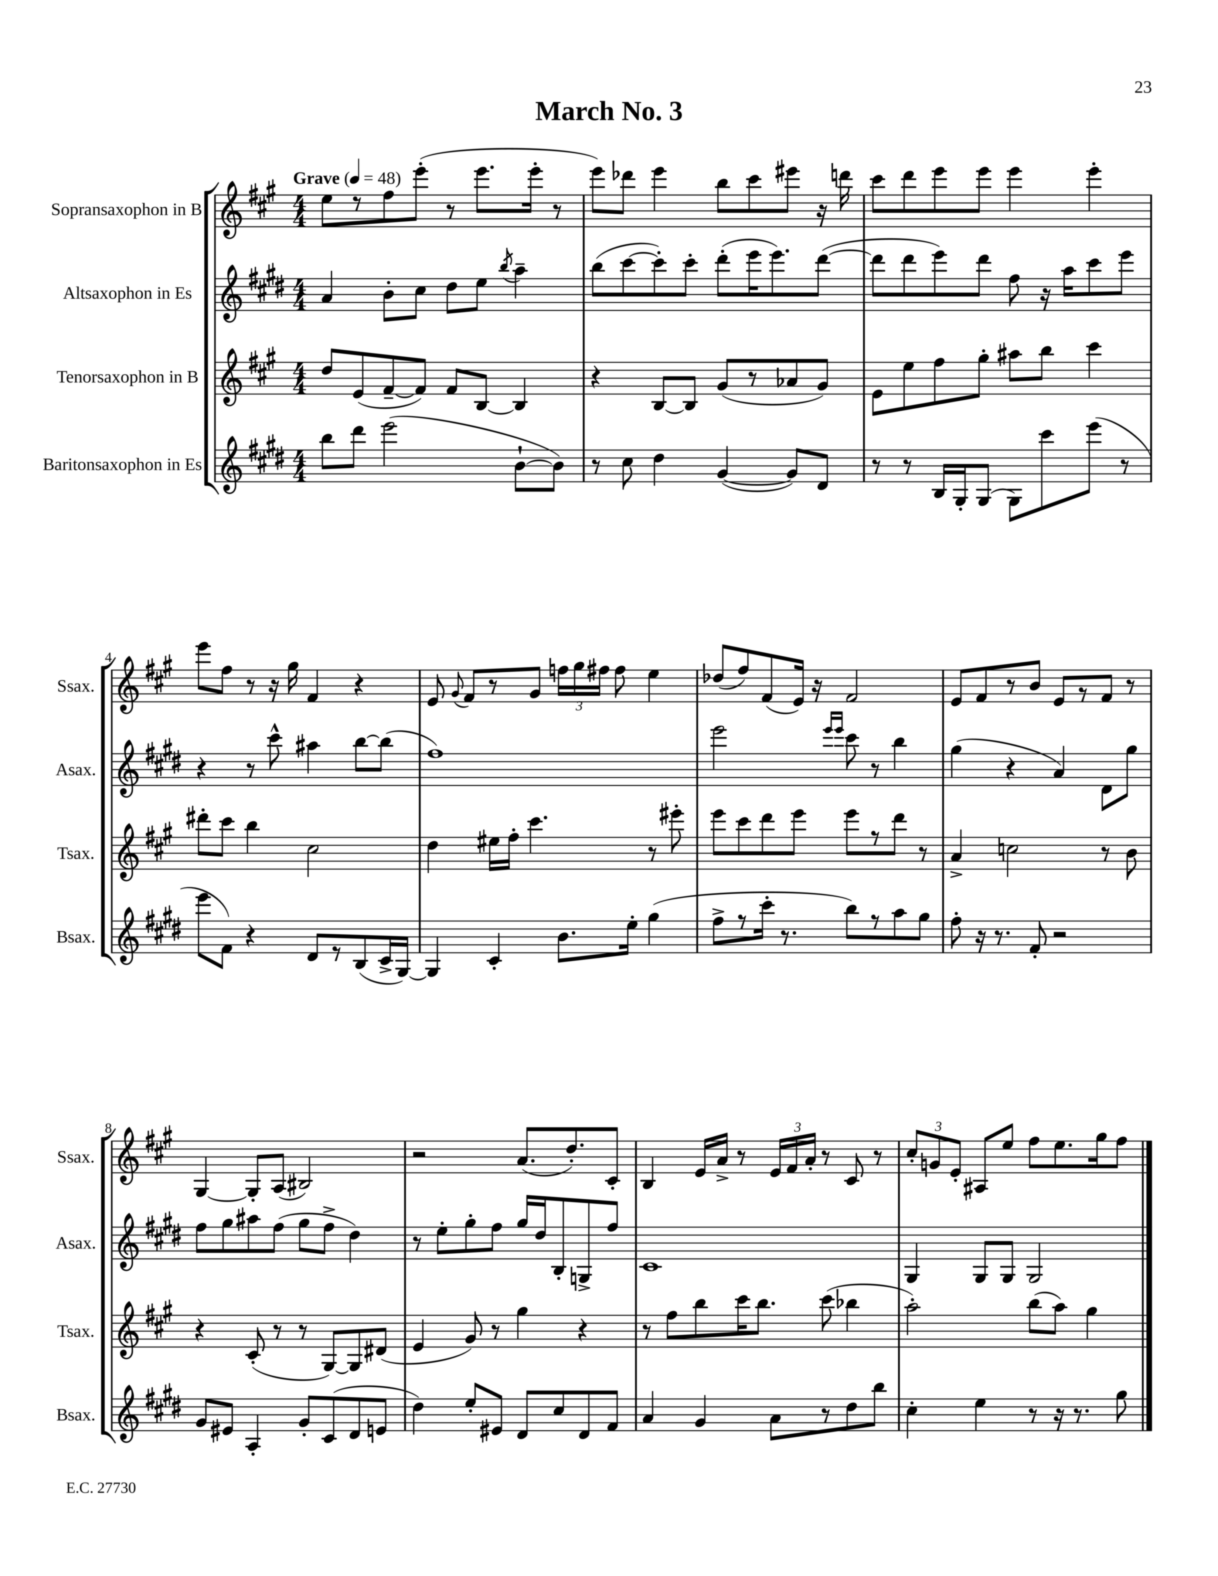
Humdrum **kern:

**kern	**kern	**kern	**kern
*staff4	*staff3	*staff2	*staff1
*clefG2	*clefG2	*clefG2	*clefG2
*k[f#c#g#d#]	*k[f#c#g#]	*k[f#c#g#d#]	*k[f#c#g#]
*M4/4	*M4/4	*M4/4	*M4/4
*MM48	*MM48	*MM48	*MM48
8bb	8dd	4a	8ee
8ddd#	(8e	.	8r
(2eee	[8f#~	8b'	8ff#
.	8f#])	8cc#	(8eee'
.	8f#	8dd#	8r
.	[8B	8ee	8.eee
.	.	8qbb	.
[8b`	4B]	4aa~	.
.	.	.	16eee'
8b])	.	.	8r
=	=	=	=
8r	4r	(8bb	8eee)
8cc#	.	[8ccc#	8ddd-
4dd#	[8B	8ccc#'])	4eee
.	8B]	8ccc#'	.
([4g#	(8g#	(8ddd#'	8bb
.	8r	16eee	8ccc#
.	.	8.eee)	.
8g#])	8a-	.	8eee#
8d#	8g#)	([8ddd#	16r
.	.	.	16ddd
=	=	=	=
8r	8e	8ddd#]	8ccc#
8r	8ee	8ddd#	8ddd
16B	8ff#	8eee)	8eee
16G#'	.	.	.
(8G#	8gg#'	8ddd#	8eee
8G#)	8aa#	8ff#	4eee
8ccc#	8bb	16r	.
.	.	16aa	.
(8eee	4ccc#	8ccc#	4eee'
8r	.	8eee	.
=	=	=	=
8eee	8ddd#'	4r	8eee
8f#)	8ccc#	.	8ff#
4r	4bb	8r	8r
.	.	8ccc#^^	16r
.	.	.	16gg#
8d#	2cc#	4aa#	4f#
8r	.	.	.
(8B	.	[8bb	4r
16c#^	.	(8bb]	.
[16G#)	.	.	.
=	=	=	=
4G#]	4dd	1ff#)	8e
.	.	.	8qqg#
.	.	.	8f#
4c#'	16ee#	.	8r
.	16ff#'	.	.
.	4.ccc#	.	8g#
8.b	.	.	24ff
.	.	.	24gg#
.	.	.	24ff#
.	.	.	8ff#
16ee'	.	.	.
(4gg#	8r	.	4ee
.	8eee#'	.	.
=	=	=	=
8ff#^	8eee	2eee	(8dd-
8r	8ccc#	.	8ff#)
16ccc#'	8ddd	.	(8f#
8.r	.	.	.
.	8eee	.	16e)
.	.	.	16r
.	.	16qqeee	.
.	.	16qqeee	.
8bb)	8eee	8ccc#	2f#
8r	8r	8r	.
8aa	8ddd	4bb	.
8gg#	8r	.	.
=	=	=	=
8ff#'	4a^	(4gg#	8e
16r	.	.	8f#
8.r	.	.	.
.	2cc	4r	8r
8f#'	.	.	8b
2r	.	4a)	8e
.	.	.	8r
.	8r	8d#	8f#
.	8b	8gg#	8r
=	=	=	=
8g#	4r	8ff#	[4G#
8e#	.	8gg#	.
4A'	(8c#'	8aa#	8G#']
.	8r	(8ff#	(8A
8g#'	8r	8gg#	2B#)
(8c#	[8G#)	8ff#^	.
8d#	8G#]	4dd#)	.
8e	(8d#	.	.
=	=	=	=
4dd#)	4e	8r	2r
.	.	8ee'	.
8ee'	8g#)	8gg#'	.
8e#	8r	8ff#	.
8d#	4gg#	16gg#	(8.a
.	.	16dd#	.
8cc#	.	8B'	.
.	.	.	8.dd')
8d#	4r	8G^	.
8f#	.	8ff#	8c#'
=	=	=	=
4a	8r	1c#	4B
.	8ff#	.	.
4g#	8bb	.	16e
.	.	.	16a^
.	16ccc#	.	8r
.	8.bb	.	.
8a	.	.	24e
.	.	.	24f#
.	.	.	24a'
8r	(8ccc#	.	8r
8dd#	4bb-	.	8c#
8bb	.	.	8r
=	=	=	=
4cc#'	2aa')	4G#	12cc#'
.	.	.	12g
.	.	.	12e'
4ee	.	8G#	8A#
.	.	8G#	8ee
8r	(8bb	2G#	8ff#
16r	8aa)	.	8.ee
8.r	.	.	.
.	4gg#	.	.
.	.	.	16gg#
8gg#	.	.	8ff#
==	==	==	==
*-	*-	*-	*-
